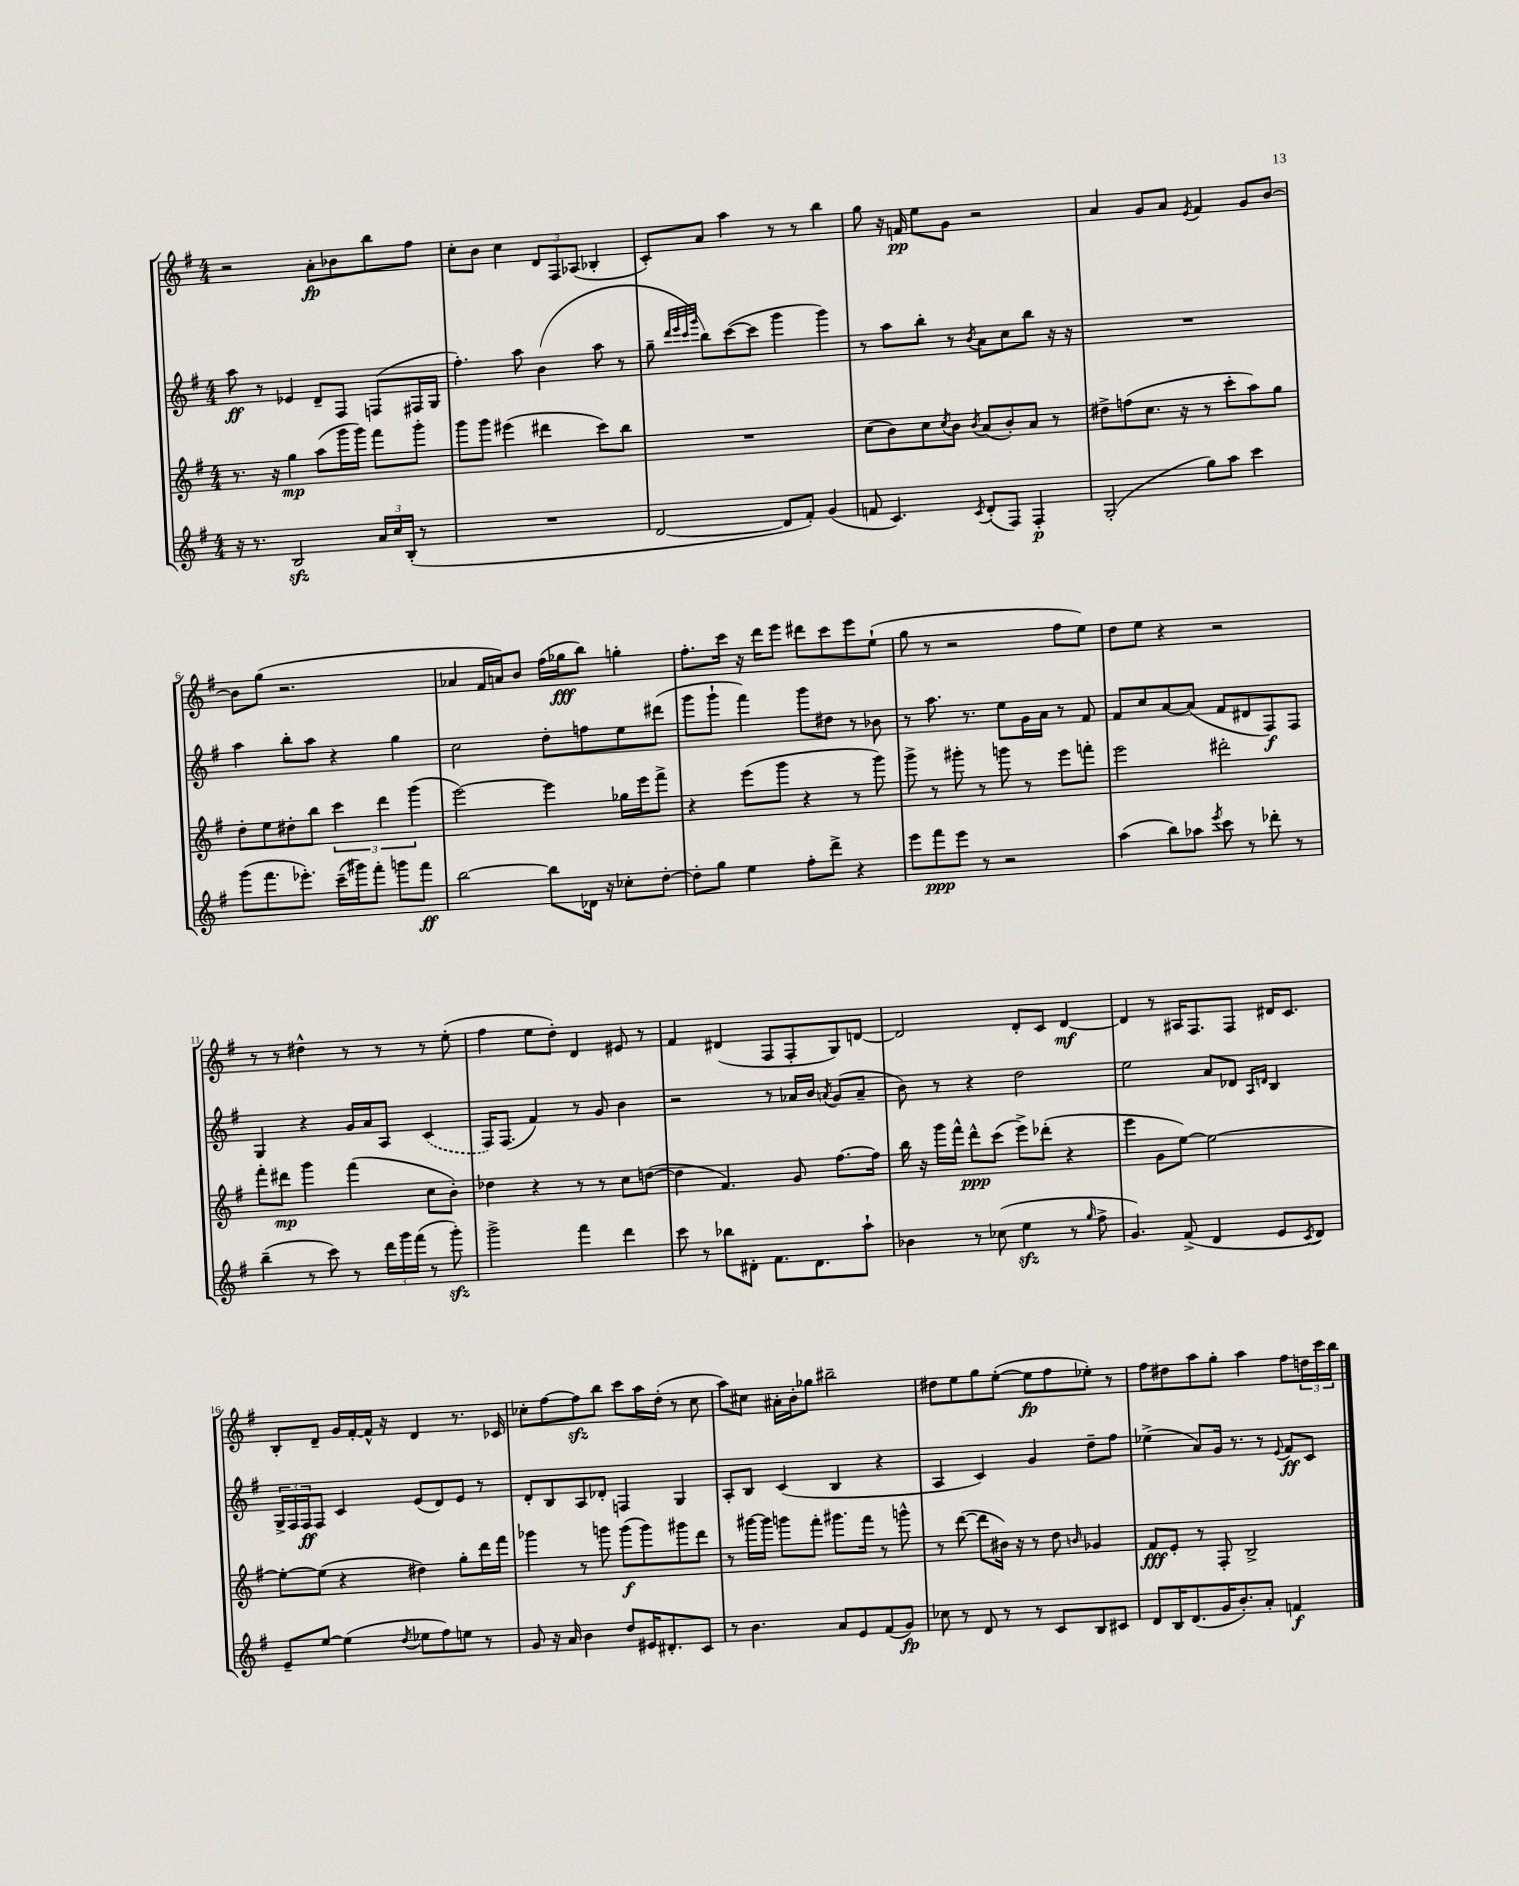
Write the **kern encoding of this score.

**kern	**kern	**kern	**kern
*staff4	*staff3	*staff2	*staff1
*clefG2	*clefG2	*clefG2	*clefG2
*k[f#]	*k[f#]	*k[f#]	*k[f#]
*M4/4	*M4/4	*M4/4	*M4/4
16r	8.r	8aa	2r
8.r	.	.	.
.	.	8r	.
.	16r	.	.
2B	4gg	4e-	.
.	(8aa	8d~	8a'
.	16ggg	8F#	8b-
.	16ggg)	.	.
24a	8fff#	(8F	8bb
24cc	.	.	.
(24B'	.	.	.
8r	8ggg'	16F#	8ff#
.	.	16G	.
=	=	=	=
1r	8ggg	4.ff#')	8cc'
.	8ggg	.	8b
.	(4eee#	.	4cc
.	.	8aa	.
.	4ddd#	(4b	12d
.	.	.	12F#
.	.	.	(12A-
.	8ccc)	8aa	4B-'
.	8bb	8r	.
=	=	=	=
[2d	1r	8gg~	8c')
.	.	32qqddd	.
.	.	32qqeee	.
.	.	32qqccc	.
.	.	32qqggg	.
.	.	8bb)	8a
.	.	([8ccc	4aa
.	.	8ccc]	.
8d]	.	4ggg	8r
8f#')	.	.	8r
(4g	.	4ggg)	4bb
=	=	=	=
8f	(8cc	8r	8gg
4.c)	8b)	8aa	16r
.	.	.	16f
.	8cc	8bb'	8ee
.	8qcc	.	.
.	8b	8r	8g
8qc	8qb	8qb	.
(8d'	(8a	8a	2r
8F#)	8b')	8cc	.
4F#'	8a	8bb	.
.	8r	16r	.
.	.	16r	.
=	=	=	=
(2G'	8dd#^	1r	4a
.	(8ff	.	.
.	8.cc	.	8g
.	.	.	8a
.	16r	.	.
.	.	.	8qe
8gg)	8r	.	4f#
8aa	8ccc'	.	.
4ccc	8aa)	.	8g
.	8gg	.	[8b
=	=	=	=
(8ggg	8dd'	4aa	8b]
8.fff#	8ee	.	(8gg
.	8dd#'	8bb'	2.r
8.eee-')	.	.	.
.	8bb	8aa	.
(16ccc~	6ccc	4r	.
16ggg#)	.	.	.
8fff#'	.	.	.
.	6ddd	.	.
8ggg	.	4gg	.
.	(6ggg	.	.
8fff#	.	.	.
=	=	=	=
[2bb	[2eee)	2cc	4a-
.	.	.	16f#
.	.	.	16a)
.	.	.	8b
8bb]	4eee]	8dd'	(16ff#
.	.	.	16gg-
16d-	.	8ff	8bb)
16r	.	.	.
8cc-'	16gg-	8ee	4gg'
.	16eee	.	.
[8dd'	8fff#^	(8ddd#	.
=	=	=	=
8dd']	4r	8ggg	8.ff#'
8gg	.	8ggg`	.
.	.	.	16ccc
4ee	(8eee	4fff#)	16r
.	.	.	16ddd
.	8ggg	.	8eee
8ff#'	4r	8ggg	8ddd#
8ddd^	.	8dd#	8ccc
4r	8r	8r	8eee
.	8ggg)	8b-	(8ee`
=	=	=	=
8eee	8ggg^	8r	8gg
8fff#	8r	8.aa	8r
8eee	8ggg#'	.	2r
.	.	8.r	.
8r	8r	.	.
2r	8ggg	8ee	.
.	8r	16g	.
.	.	16a	.
.	8eee	8r	8ff#
.	8fff'	8f#	8ee)
=	=	=	=
(4aa	2eee	8f#	8dd
.	.	8cc	8ee
8bb)	.	[8a	4r
8aa-	.	(8a]	.
8qeee	.	.	.
8ccc	2ddd#'	8f#	2r
8r	.	8d#	.
8ddd-'	.	8F#)	.
8r	.	8F#	.
=	=	=	=
(4bb~	8fff#'	4G	8r
.	8ddd#	.	8r
8r	4ggg	4r	4dd#^^
8ccc)	.	.	.
8r	(4fff#	16g	8r
.	.	16a	.
24ddd	.	8A	8r
24ggg	.	.	.
(24fff#	.	.	.
8r	8cc	(4c	8r
8ggg')	8b')	.	(8ee'
=	=	=	=
2ggg^	4dd-	16F#)	4ff#
.	.	(8.F#	.
.	4r	4f#)	8ee
.	.	.	8dd')
4fff#	8r	8r	4d
.	8r	8g	.
4ddd	8cc	4b	8e#
.	([8dd	.	8r
=	=	=	=
8ccc	4dd]	2r	4f#
8r	.	.	.
8bb-	4.f#)	.	(4d#
8d#'	.	.	.
8.f#	.	8r	8F#
.	8g	16a-	8F#'
8.d#	.	16b	.
.	.	8qa	.
.	[8.ff#	(8g	8G)
8aa`	.	8a~	[8d
.	16ff#]	.	.
=	=	=	=
4b-	16bb	8b)	2d]
.	16r	.	.
.	16ggg	8r	.
.	16fff#^^	.	.
8r	8ddd^^	4r	.
(8cc-	(8ccc	.	.
4ee	8eee^)	2dd	8d'
.	(8ddd-'	.	8c
8r	4r	.	[4d
16qqgg	.	.	.
8ff#^	.	.	.
=	=	=	=
4.g)	4eee	2ee	4d]
.	8g	.	8r
(8f#^	[8ee)	.	16A#
.	.	.	8.F#
4d	2ee_	8a	.
.	.	8d-	8F#
.	.	16qqA	.
.	.	16qqd	.
8e	.	4B	16d#
.	.	.	8.c
8qc	.	.	.
8d)	.	.	.
=	=	=	=
8e~	8ee'_	24G^	8B'
.	.	24F#	.
.	.	24F#	.
[8ee	(8ee]	8F#	8d~
(4ee]	4r	4c	16g
.	.	.	[16f#'
.	.	.	16f#^^]
.	.	.	16r
8qdd	.	.	.
8ee-	4dd#)	(8e	4d
8ff#)	.	8d)	.
8ee	8gg'	8e	8.r
8r	16ddd	8r	.
.	16fff#	.	16c-
=	=	=	=
8g	4ggg-	8d'	8cc-'
16r	.	8B	[8ff#
16a	.	.	.
4b	8r	8A	8ff#]
.	8ggg	8d-'	8bb
8dd	(8ggg	4F	8ccc
16e#	8ggg)	.	16aa
8.d#'	.	.	(16dd'
.	8ggg#	4G	8r
8c	8ddd	.	8cc-
=	=	=	=
8r	8r	8A'	8aa)
4.b	[16ggg#	8B	8cc#
.	16ggg#]	.	.
.	8ggg	(4c	16a#'
.	.	.	16b'
.	8fff#'	.	8gg-
8a	8.ggg#	4B	2bb#~
8e	.	.	.
.	16fff#	.	.
(8f#	8r	4r	.
8g)	8ggg^^	.	.
=	=	=	=
8cc-	8r	4A	8dd#
8r	([8ddd	.	8ee
8d	8ddd]	4c)	8gg
8r	16b#)	.	([8ee'
.	16r	.	.
8r	8r	4g	8ee]
8c	8dd	.	8ff#
.	16qqb	.	.
8B	4g-	8dd~	8ee-')
8c#	.	8ff#	8r
=	=	=	=
8d	8f#	(4ee-^	8ff#
16B	8e'	.	8dd#
(8.d	.	.	.
.	8r	8a)	8aa
16g	8F#'	16g	8gg'
8.b')	.	8.r	.
.	2B^	.	4aa
8a'	.	8r	.
.	.	8qqe	.
4f	.	8f#	8ff#
.	.	8c	24dd
.	.	.	24ccc
.	.	.	24bb
==	==	==	==
*-	*-	*-	*-
